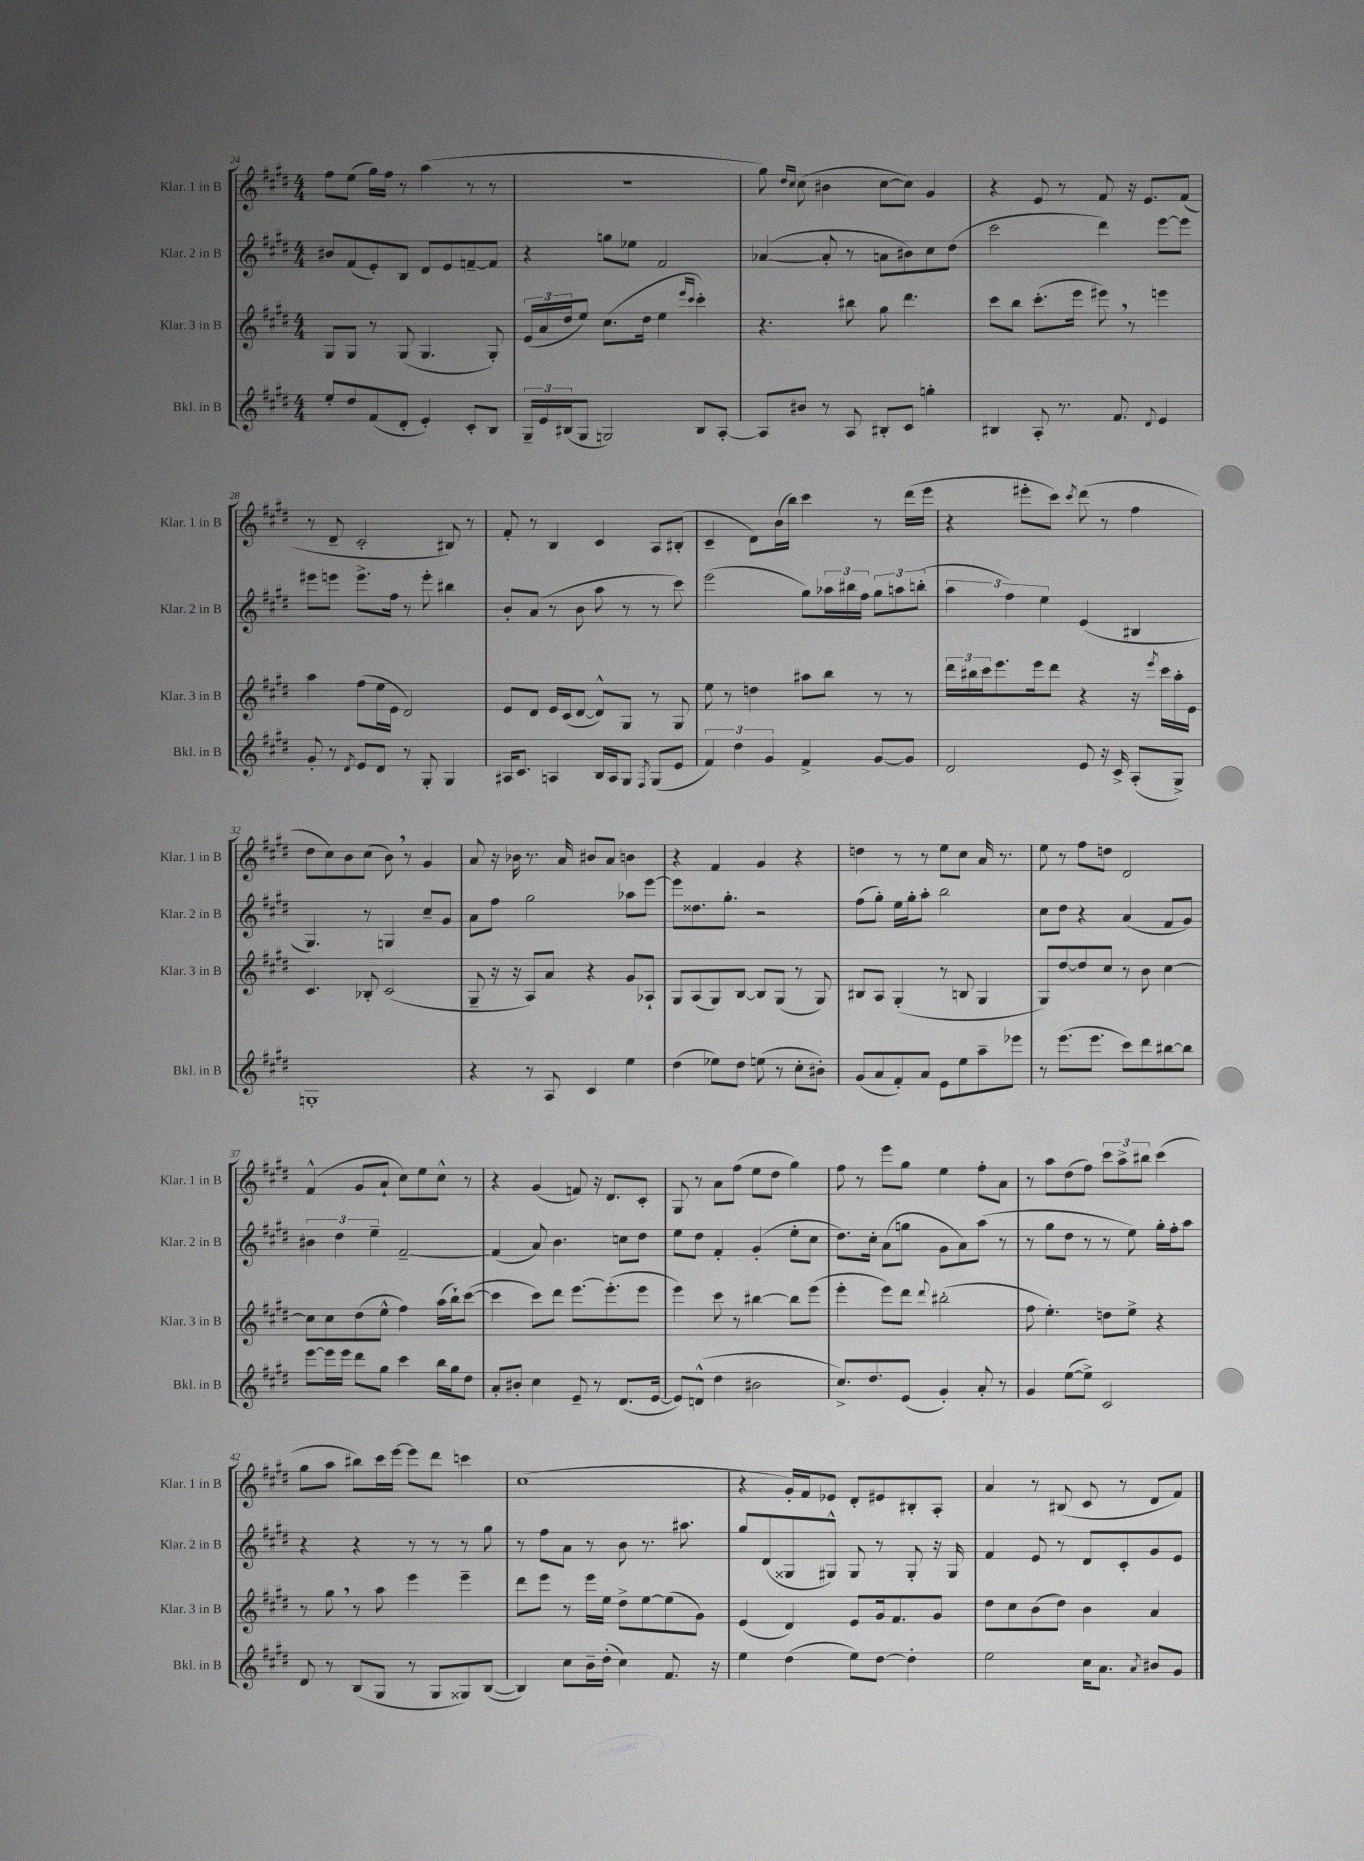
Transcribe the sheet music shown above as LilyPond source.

<<
\new StaffGroup <<
\new Staff = "s0" \with { instrumentName = "Klar. 1 in B" shortInstrumentName = "Klar. 1 in B" } {
    \clef treble \key e \major \numericTimeSignature \time 4/4
    fis''8 e''8( gis''16) fis''16 r8 a''4( r8 r8 |
    R1 |
    gis''8) \grace { dis''16 cis''16 } cis''8( bis'4 cis''8~ cis''8) gis'4 |
    r4 e'8 r8 fis'8 r16 e'8. fis'8( |
    r8 dis'8-- cis'2-. bis8) r8 |
    fis'8-. r8 b4 cis'4 a8 bis8-.( |
    cis'4-- dis'8) b'16( b''16) cis'''4 r8 dis'''16( e'''16 |
    r4 eis'''8-. cis'''8) \acciaccatura { cis'''8 } dis'''8( r8 fis''4 |
    dis''8 cis''8) b'8 cis''8( b'8) \breathe r8 gis'4 |
    a'8 r16 bes'16 r8. a'16 bis'8 a'8 b'4 |
    r4 fis'4 gis'4 r4 |
    d''4 r8 r8 e''8 cis''8 a'16 r8. |
    e''8 r8 fis''8 d''8 dis'2 |
    fis'4-^( gis'8 a'8-! cis''8) e''8 cis''8-^ r8 |
    r4 gis'4( f'8) r16 dis'8. cis'8-. |
    gis8 r8 a'8 fis''8( e''8 dis''8 gis''4) |
    fis''8 r8 e'''8 gis''8 e''4 fis''8-. a'8 |
    r8 a''8 dis''8( fis''8) \tuplet 3/2 { cis'''8 a''8-> bis''8 } cis'''4( |
    gis''8 a''8 bis''8) cis'''16 e'''16~ e'''8 dis'''8 c'''4 |
    cis''1( |
    r4 gis'16-.) fis'16 ees'8 dis'8-. eis'8 bis8-. a8-. |
    a'4 r8 bis8( cis'8 r8 dis'8 fis'8) \bar "|." |
}
\new Staff = "s1" \with { instrumentName = "Klar. 2 in B" shortInstrumentName = "Klar. 2 in B" } {
    \clef treble \key e \major \numericTimeSignature \time 4/4
    bis'8 fis'8( e'8-.) b8 dis'8 e'8 f'8~-- f'8 |
    r4 g''8 ees''8 fis'2 |
    aes'4~( aes'8-. r8 a'8 bis'8) cis''8 dis''8( |
    cis'''2 dis'''4) e'''8~ e'''8 |
    eis'''8 e'''8 e'''8.-> fis''16 r8 e'''8-. bis''4 |
    b'8-. a'8( r8 b'8 a''8 r8 r8 cis'''8) |
    e'''2( gis''8) \tuplet 3/2 { aes''16 bis''16 fis''16 } \tuplet 3/2 { gis''8 a''8 b''8-.( } |
    \tuplet 3/2 { a''4 fis''4) e''4 } e'4( bis4 |
    gis4.) r8 g4 cis''8-- gis'8 |
    a'8 fis''8 gis''2 aes''8 e'''8~ |
    e'''8 disis''8. gis''8.-. r2 |
    fis''8( gis''8-.) e''16 gis''16-. a''8-. b''2 |
    cis''8 dis''8 r4 a'4( fis'8 gis'8) |
    \tuplet 3/2 { bis'4 dis''4 e''4-- } fis'2~-- |
    fis'4( a'8) b'4. c''8 dis''8 |
    e''8 dis''8 fis'4-. gis'4-.( e''8-. cis''8 |
    dis''8.) cis''16-. a'8( g''8 gis'8 a'8) a''8( r8 |
    r8 gis''8 dis''8 r8 r8 e''8) gis''16-. fis''16-. a''8 |
    r4 r4 r8 r8 r8 gis''8 |
    r8 fis''8 a'8 r8 b'8 r8. ais''8. |
    gis''8 dis'8( gisis8 gis8-^) gis8 r8 gis8-. r16 gis16 |
    fis'4 e'8 r8 dis'8 cis'8-. gis'8 e'8 \bar "|." |
}
\new Staff = "s2" \with { instrumentName = "Klar. 3 in B" shortInstrumentName = "Klar. 3 in B" } {
    \clef treble \key e \major \numericTimeSignature \time 4/4
    gis8 gis8 r8 gis8( gis4. gis8-.) |
    \tuplet 3/2 { e'16( a'16 dis''16 } e''8) cis''8.( dis''16 e''4 \grace { e'''16 cis'''16 } cis'''4-.) |
    r4. bis''8 gis''8 dis'''4. |
    cis'''8 b''8 cis'''8.-.( e'''16 eis'''8) \breathe r8 e'''4 |
    a''4 fis''8( e''16 e'16 dis'2) |
    e'8 dis'8 e'16 cis'16( dis'8~ dis'8-^) gis8 r8 gis8 |
    e''8 r8 d''4 ais''8 b''8 r8 r8 |
    \tuplet 3/2 { dis'''16 bis''16 cis'''16 } e'''8. e'''16 dis'''8 r4 r16 \acciaccatura { e'''8 } cis'''16 a''16-. e'16 |
    cis'4. bes8-. cis'2( |
    gis8-- r16 r16 a8) a'8 r4 gis'8 aes8-! |
    gis8 a8( gis8) b8~ b8 gis8( r8 gis8) |
    bis8 a8 gis4-.( r8 b8 gis4 |
    gis8) dis''8~ dis''8 cis''8 r8 b'8 cis''4~ |
    cis''8 cis''8 dis''8( e''8-^ fis''4) a''16( b''16-!) cis'''8~( |
    cis'''4 cis'''8) dis'''8 e'''8.~ e'''8.-.( e'''8 |
    e'''4) cis'''8 r8 bis''4~ bis''8 e'''8( |
    e'''4-. e'''8) dis'''8 \appoggiatura { dis'''8 } bis''2-.( |
    fis''8 e''4.-.) d''8 e''8-> r4 |
    r8 gis''8 \breathe r8 a''8 e'''4 e'''4-- |
    dis'''8 e'''8 r8 e'''16 e''16 dis''8-> e''8~ e''8( gis'8) |
    e'4( dis'4) e'8 gis'16 fis'8. gis'8 |
    dis''8 cis''8 b'8( dis''8) b'4 a'4 \bar "|." |
}
\new Staff = "s3" \with { instrumentName = "Bkl. in B" shortInstrumentName = "Bkl. in B" } {
    \clef treble \key e \major \numericTimeSignature \time 4/4
    e''8-. dis''8 fis'8( dis'8-. e'4-.) cis'8-. b8 |
    \tuplet 3/2 { gis16-- e'16 bis16( } gis8 g2) bis8 a8~-. |
    a8 bis'8 r8 a8 bis8-. cis'8 g''4-. |
    bis4 a8-. r8. fis'8. \appoggiatura { dis'8 } e'4 |
    gis'8-. r8 \acciaccatura { dis'8 } e'8 dis'8 r8 gis8-. gis4 |
    ais16 cis'8. a4 b16 a16 gis8 \acciaccatura { fis8 } gis8( e'8 |
    \tuplet 3/2 { fis'4) dis''4 gis'4 } fis'4-> gis'8~ gis'8 |
    dis'2 e'8 r16 cis'16-> a8-.( gis8->) |
    g1-. |
    r4 r8 a8 cis'4 e''4 |
    dis''4( ees''8) dis''8 e''8( r8 cis''8-. bis'8-.) |
    gis'8( a'8 fis'8-.) a'8 e'8 e''8 a''8-- ees'''8 |
    r8 e'''8.( e'''8. cis'''8) dis'''8 bis''8~ bis''8 |
    e'''8~ e'''16 e'''16 dis'''8 gis''8 cis'''4 b''16 gis''16 dis''8 |
    a'8-. bis'8-. cis''4 e'8-- r8 dis'8.( e'16~ |
    e'8) d'8-^( dis''4 bis'2 |
    cis''8.->) dis''8. e'8( gis'4-.) a'8-. r8 |
    gis'4 e''8~( e''8->) cis'2 |
    dis'8 r8 b8( gis8 r8 gis8 gisis8) b8~( |
    b4) cis''8 b'16-- dis''16-.( cis''4) fis'8. r16 |
    e''4 dis''4( e''8) dis''8~ dis''4-. |
    e''2 cis''16 a'8. \acciaccatura { a'8 } bis'8 gis'8 \bar "|." |
}
>>
>>
\layout { \context { \Score currentBarNumber = #24 } }
